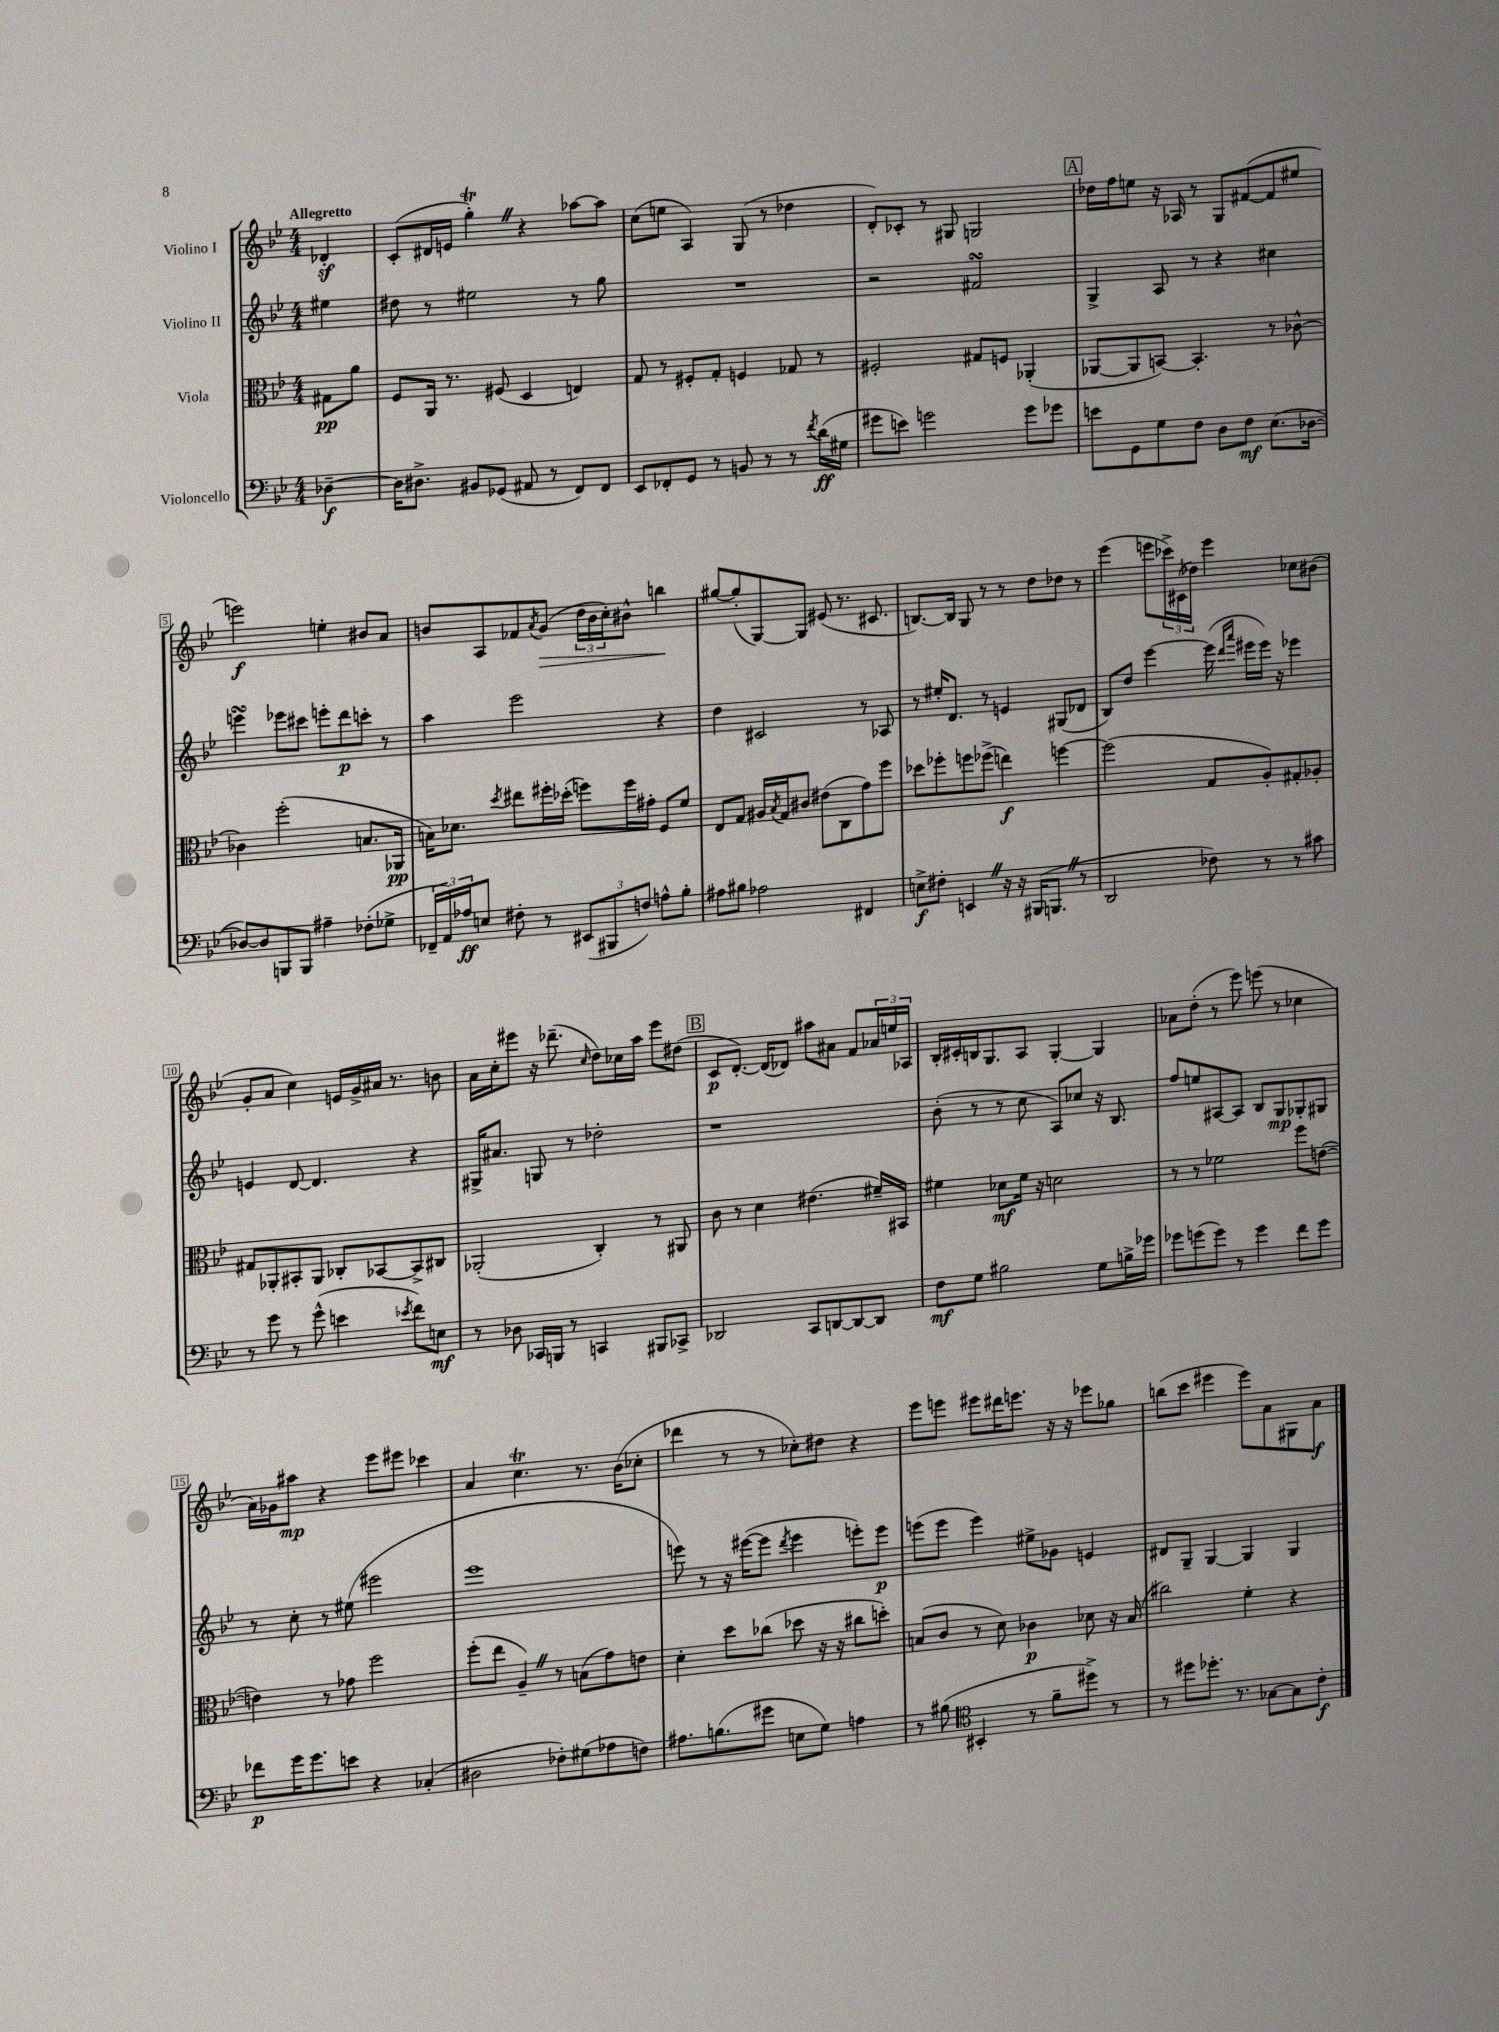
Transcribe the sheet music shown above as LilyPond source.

<<
\new StaffGroup <<
\new Staff = "s0" \with { instrumentName = "Violino I" } {
    \clef treble \key bes \major \numericTimeSignature \time 4/4 \partial 4 \tempo "Allegretto"
    des'4-.\sf |
    c'8-.( dis'16 e'16 g''4-.\trill) \once \override BreathingSign.text = \markup { \musicglyph "scripts.caesura.straight" } \breathe r4 aes''8~ aes''8 |
    c''8( e''8 a4) g8( r8 des''4 |
    d'8-.) ces'8-. r8 gis8 g2 |
    \mark \markup { \box "A" } des''16 f''16 e''8 r16 aes16 r8 g8 fis'8~( fis'8 eis''8 |
    e'''2\f) e''4-. bis'8 a'8 |
    b'8 a8 fes'8 \acciaccatura { a'8 } g'8\>( \tuplet 3/2 { d''16 b'16 c''16-.) } bis'8-^ b''4\! |
    gis''8~ gis''8-.( g8~) g8 eis'8( r8. cis'8. |
    b8.~) b16 g8 r8 r8 d''8 des''8 r8 |
    ees'''4( e'''8 \tuplet 3/2 { ces'''16->) cis'16( des''16) } e'''4 ces''8 bis'8( |
    g'8-. a'8 c''4) e'16 g'16-> ais'16 r8. b'8 |
    a'16 c''16-. eis'''8 r16 des'''8.--( \grace { c''16 } d''8) ces''16 a''16 eis'''8 dis''8( |
    \mark \markup { \box "B" } c'8\p d'8.~-.) d'16( des'8) ais''8 ais'8 f'8 \tuplet 3/2 { aes'16 e''16 aes16 } |
    bes16-. cis'16-. b16 g8. a8 g4~-. g4 |
    aes'8 d''8-.( r8 ees'''8) e'''8( r8 ces''4 |
    a'16) ges'16 ais''8\mp r4 ees'''8 eis'''8 ces'''4 |
    a'4 c''4.\trill r8. bes'16( ces''8-. |
    des'''4 r8 r8 ces''8-.) dis''8 r4 |
    ees'''8 e'''8 eis'''8 dis'''16 e'''8. r16 r16 ees'''8 ges''8 |
    b''8( c'''8 eis'''4 eis'''8) a'8 gis8 a'8\f \bar "|." |
}
\new Staff = "s1" \with { instrumentName = "Violino II" } {
    \clef treble \key bes \major \numericTimeSignature \time 4/4 \partial 4
    eis''4 |
    dis''8 r8 eis''2 r8 g''8 |
    R1 |
    r2 fis'2\turn |
    \mark \markup { \box "A" } g4-> a8 r8 r4 cis''4 |
    e'''4\turn ees'''8 cis'''8 e'''8-. d'''8\p c'''8-. r8 |
    a''4 ees'''2 r4 |
    d''4 cis'2 r8 aes8 |
    r8 eis''16-. d'8. r8 e'4 gis8( des'8 |
    bes8) d''8 ees'''4~ ees'''16( \grace { d'''16 a'''16 } eis'''16 eis'''16) r16 ees'''4 |
    e'4 d'8~ d'4. r4 |
    gis16-> ais'8. g8 r8 des''2-. |
    \mark \markup { \box "B" } r1 |
    bes'8-.( r8 r8 c''8 a8) ces''8 r16 bes8. |
    f''8 e''8 ais8~ ais8 bes8 g8\mp ges8-. gis8 |
    r8 c''8-. r8 eis''8( eis'''2 |
    ees'''1 |
    e'''8) r8 r16 eis'''16~( eis'''8 \acciaccatura { d'''8 } eis'''4 e'''8-.) e'''8\p |
    e'''8( e'''8 e'''4) eis''8-> ges'8 e'4 |
    dis'8 g8-- g4~ g4 g4 \bar "|." |
}
\new Staff = "s2" \with { instrumentName = "Viola" } {
    \clef alto \key bes \major \numericTimeSignature \time 4/4 \partial 4
    gis8\pp a'8 |
    f8 a,16 r8. fis8( d4 e4) |
    g8 r8 fis8-. g8-. f4 ges8 r8 |
    fis2-. gis8 f8 aes,4-.( |
    \mark \markup { \box "A" } aes,8~ aes,8 b,8~) b,4.-. r8 ces'8~-^ |
    ces'4 f''2-.( b8. aes,16\pp |
    b16) des'8. \acciaccatura { d''8 } eis''8 fis''16-. des''16-.( f''8) f''16 gis'16-. f8 f'8 |
    ees8 g8 ais16 \acciaccatura { bes8 } g16 cis'8 eis'8( c8 g'8) f''8 |
    des''8 fes''8-. f''8 fes''8->( e''4\f) f''4~ |
    f''2( g8 a8-.) gis8-. aes8-. |
    gis8 aes,8-. bis,8-. aes,8 ces8-. bes,8~ bes,8-> cis8 |
    aes,2-.( c4-.) r8 ais,8 |
    \mark \markup { \box "B" } c'8 r8 d'4 eis'4.( fis'16--) bis,16 |
    fis'4 des'8\mf fis'16 r16 d'2 |
    r8 r8 fes'2 f''8 e'8~( |
    e'4) r8 ges'8 f''2 |
    f''8-.( ees''8 a4--) \once \override BreathingSign.text = \markup { \musicglyph "scripts.caesura.straight" } \breathe r8 b8( g'8) e'8 |
    d'4-. d''8 ces''8( des''8 r16 r16 cis''8 d''8-.) |
    b8( c'8 r8 d'8) ces'4\p des'8 r16 b16( |
    cis''2) f'4-. r4 \bar "|." |
}
\new Staff = "s3" \with { instrumentName = "Violoncello" } {
    \clef bass \key bes \major \numericTimeSignature \time 4/4 \partial 4
    des4~--\f |
    des16 dis8.-> bis,8 ges,8( ais,8 r8 f,8) f,8 |
    ees,8 fes,8-. g,8 r8 b,8 r8 r8 \acciaccatura { f'8 } d'16\ff( gis16 |
    gis'8 e'8) g'2 g'8 ges'8 |
    \mark \markup { \box "A" } e'8 g,8 g8 f8 d8 f8\mf ees8.( des16~ |
    des8~) des8 b,,8 b,,8 ais4-- fes8-.( ges8-> |
    \tuplet 3/2 { fes,16-- a,16) aes16\ff } e8 fis8-. r8 \tuplet 3/2 { eis,8( bis,,8 f8) } a8-^ bes8-. |
    ais8 bis8 aes2 fis,4 |
    e8->\f fis8-. e,4 \once \override BreathingSign.text = \markup { \musicglyph "scripts.caesura.straight" } \breathe r16 r16 bis,,16( b,,8. \once \override BreathingSign.text = \markup { \musicglyph "scripts.caesura.straight" } \breathe r8 |
    d,2 fes8) r8 r8 cis'8 |
    r8 g'8 r8 g'8-^( e'4 \acciaccatura { ees'8 } f'8) e8\mf |
    r8 des8 ces,16 b,,16 r8 c,4 bis,,8 ces,8-> |
    \mark \markup { \box "B" } des,2 c,8 d,8~ d,8~ d,8 |
    f8\mf g8 bis2 g8 b16-> ges'16 |
    ges'8 g'8( g'8) r8 g'4 f'8 g'8 |
    fes'8\p g'16 g'8. e'8 r4 ces4-.( |
    dis2 fes8-.) gis8( aes8 f8) |
    ais8. b8.( gis'8 e8 g8) a4 |
    r8 bis8( \clef tenor bis,4-. r8 f'8-- dis''8->) r8 |
    r8 dis''8 des''8.-. r8. ges8~ ges8 c'8-.\f \bar "|." |
}
>>
>>
\layout { \context { \Score \override BarNumber.stencil = #(make-stencil-boxer 0.1 0.3 ly:text-interface::print) } }
